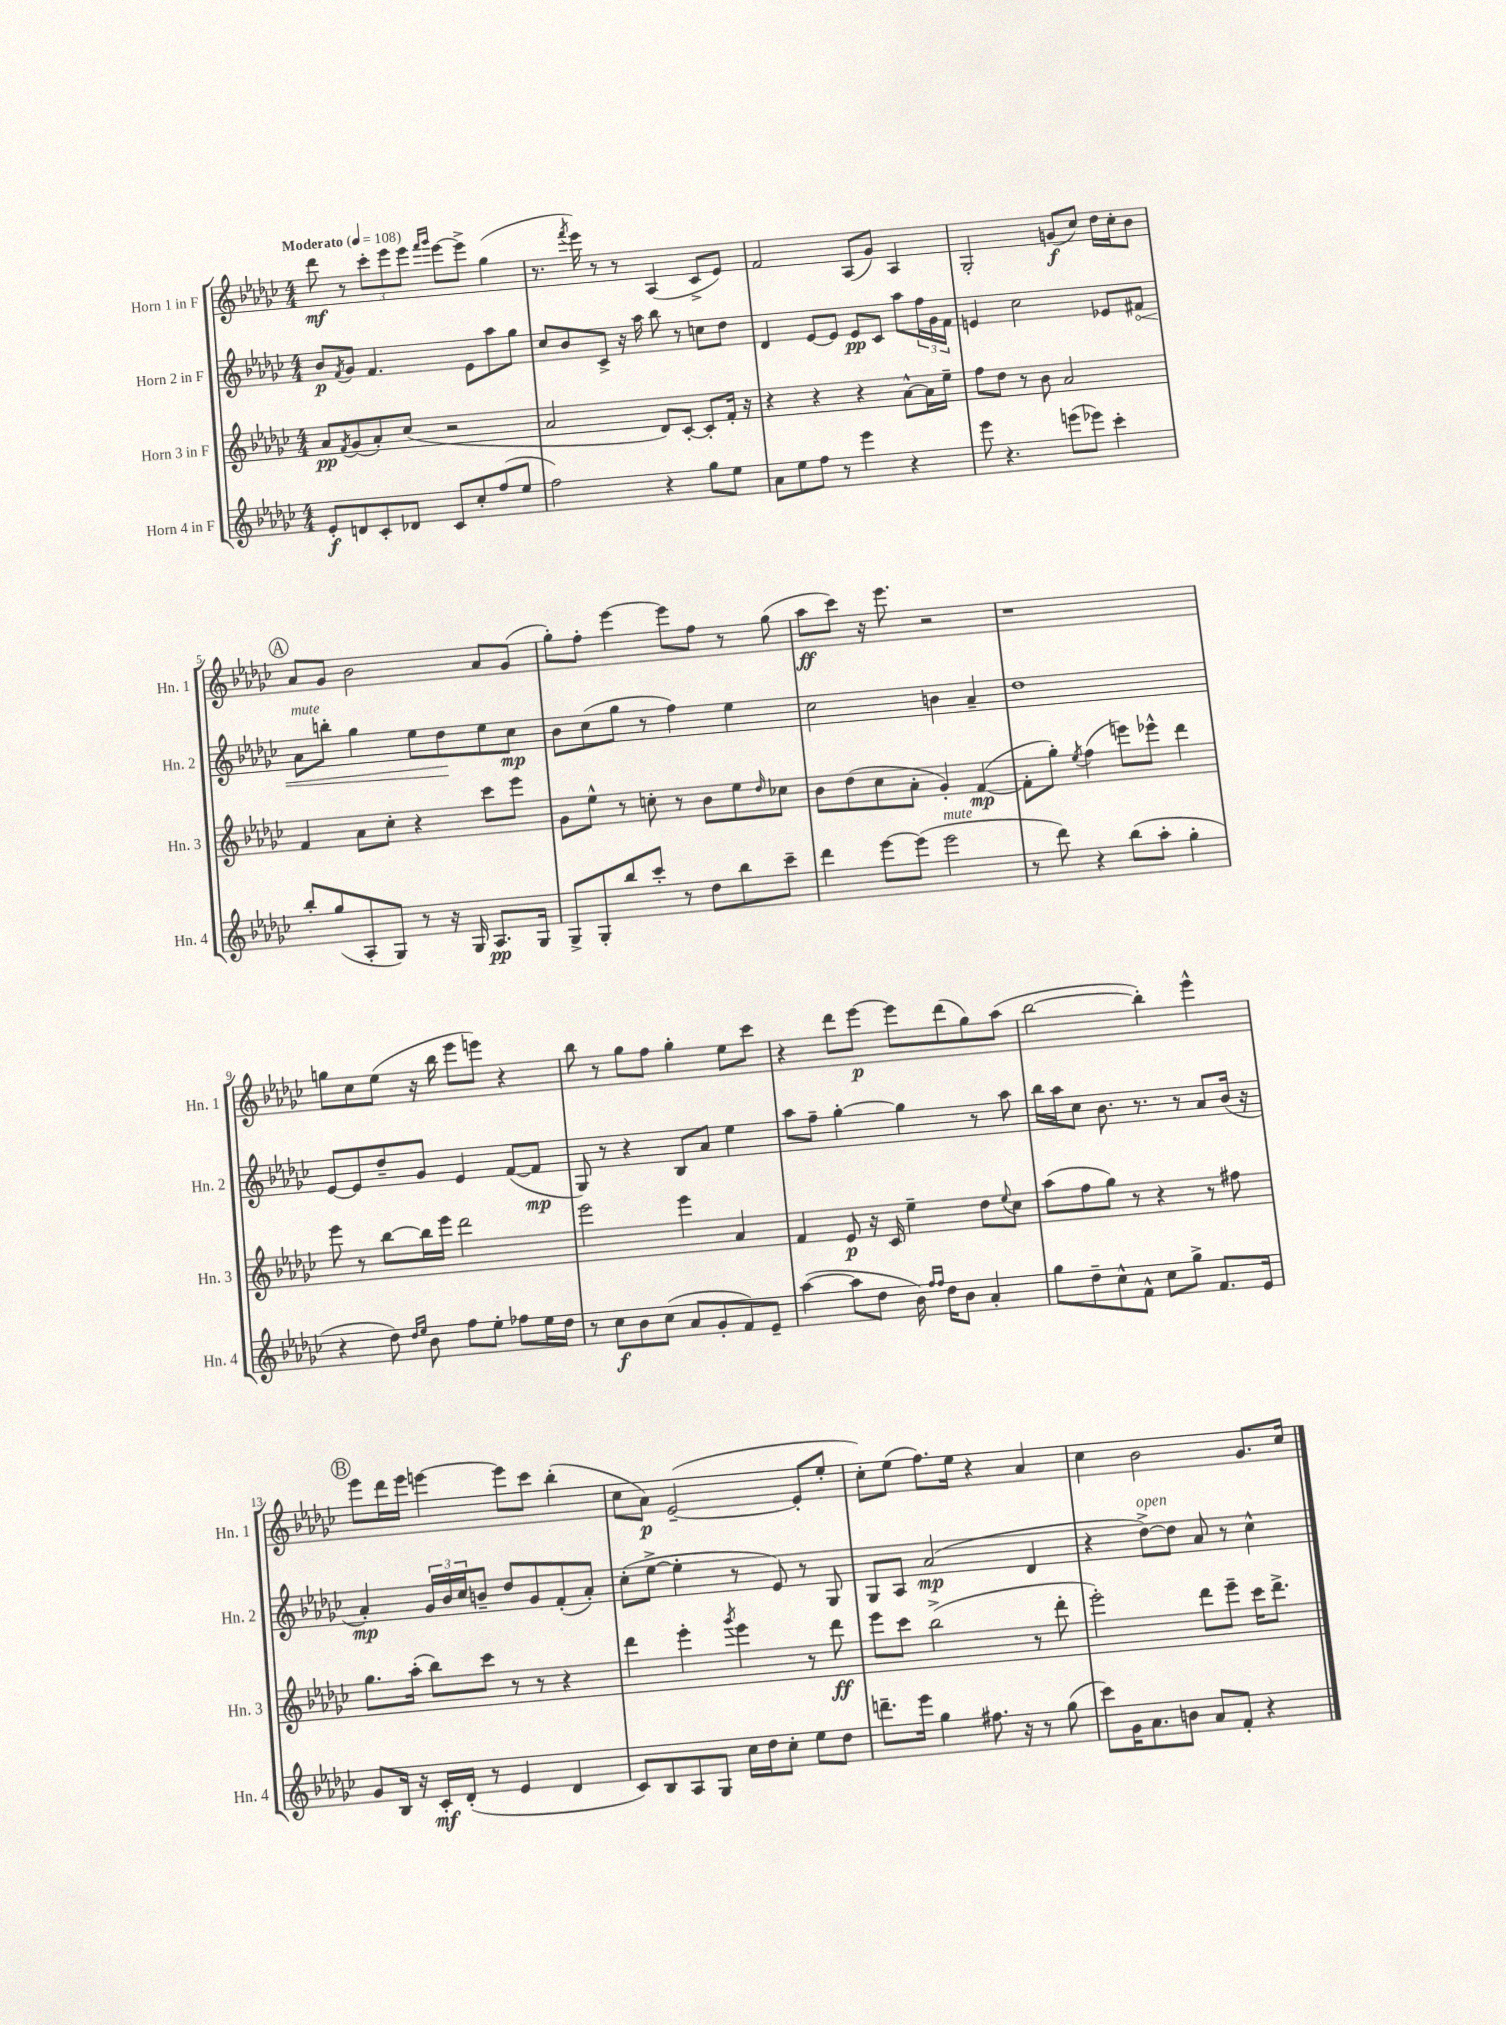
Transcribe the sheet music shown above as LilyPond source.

<<
\new StaffGroup <<
\new Staff = "s0" \with { instrumentName = "Horn 1 in F" shortInstrumentName = "Hn. 1" } {
    \clef treble \key ges \major \numericTimeSignature \time 4/4 \tempo "Moderato" 4 = 108
    des'''8\mf r8 \tuplet 3/2 { ces'''8-. ees'''8 ees'''8 } \grace { f'''16 ges'''16 } ees'''8~ ees'''8-> ges''4( |
    r8. \acciaccatura { f'''8 } ees'''16) r8 r8 aes4( ces'8-> ees'8) |
    f'2 aes8( ges'8) aes4 |
    ges2-. g'8\f( ces''8) des''16 ces''16-. bes'8 |
    \mark \markup { \circle "A" } aes'8 ges'8 bes'2 aes'8 ges'8( |
    ges''8-.) f''8-. ees'''4~ ees'''8 f''8 r8 ges''8( |
    aes''8\ff ces'''8) r16 ees'''8. r2 |
    r1 |
    g''8 ces''8 ees''8( r16 bes''16 ees'''8 e'''8) r4 |
    bes''8 r8 ges''8 f''8 ges''4-. ees''8 ces'''8 |
    r4 des'''8 ees'''8~\p ees'''8 des'''8( ges''8) aes''8( |
    bes''2~ bes''4-.) ees'''4-^ |
    \mark \markup { \circle "B" } ees'''8 des'''16 ees'''16 e'''4~ e'''8 ces'''8 bes''4-.( |
    ces''8 aes'8\p) ees'2~--( ees'8-. ees''8-. |
    ces''8-.) ees''8( f''8.) ees''16 r4 aes'4 |
    ces''4 bes'2 ges'8. ces''16 \bar "|." |
}
\new Staff = "s1" \with { instrumentName = "Horn 2 in F" shortInstrumentName = "Hn. 2" } {
    \clef treble \key ges \major \numericTimeSignature \time 4/4
    bes'8\p \acciaccatura { f'8 } ges'8 f'4. ees'8 aes''8 ges''8 |
    ces''8 bes'8 ces'8-> r16 aes''16 bes''8 r8 c''8 des''8 |
    des'4 ees'8~ ees'8 ees'8\pp ces'8 aes''8 \tuplet 3/2 { f''16 ges'16 f'16 } |
    e'4 ces''2 ees'8 \once \override Hairpin.circled-tip = ##t fis'8\< |
    \mark \markup { \circle "A" } aes'8^\markup { \italic "mute" } b''8-. ges''4 ees''8 des''8\! ees''8 ces''8\mp |
    bes'8 ces''8( ges''8 r8 f''4) ees''4 |
    ces''2 b'4 aes'4-- |
    des''1 |
    ees'8~ ees'8 des''8-- ges'8 ees'4 f'8~( f'8\mp |
    ges8) r8 r4 bes8 aes'8 ees''4 |
    aes''8 f''8-- ges''4~-. ges''4 r8 aes''8 |
    bes''16 aes''16 ces''8 bes'8. r8. r8 aes'8 bes'16( r16 |
    \mark \markup { \circle "B" } aes'4-.\mp) \tuplet 3/2 { ges'16 bes'16 ces''16 } b'8-- des''8 ges'8 f'8-.( aes'8-.) |
    ces''8-.( ees''8~-> ees''4-. r8 ees'8) r8 ges8 |
    ges8 aes8 aes'2\mp( des'4 |
    r4 des''8~->^\markup { \italic "open" }) des''8 aes'8 r8 ces''4-^ \bar "|." |
}
\new Staff = "s2" \with { instrumentName = "Horn 3 in F" shortInstrumentName = "Hn. 3" } {
    \clef treble \key ges \major \numericTimeSignature \time 4/4
    aes'8\pp \acciaccatura { f'8 } ges'8( aes'8-.) ces''8( r2 |
    aes'2 des'8) ces'8~-. ces'8-. f'16-. r16 |
    r4 r4 r4 aes'8~-^ aes'16 ees''16-- |
    f''8 des''8 r8 bes'8 aes'2 |
    \mark \markup { \circle "A" } f'4 aes'8 ces''8-. r4 ces'''8 ees'''8 |
    ges'8 ees''8-^ r8 c''8-. r8 bes'8 ees''8 \grace { des''16 } ces''8 |
    bes'8 des''8( ces''8 aes'8-. ges'4-.) f'4~\mp( |
    f'8-. ges''8-.) \acciaccatura { ees''8 } f''4( e'''8) ees'''8-^ des'''4 |
    ees'''8 r8 bes''8~ bes''16 ees'''16 des'''2 |
    ees'''2 ees'''4 aes'4 |
    f'4 ees'8\p r16 ces'16 ees''4-- des''8 \appoggiatura { ees''8 } ces''8 |
    aes''8( f''8 ges''8) r8 r4 r8 fis''8 |
    \mark \markup { \circle "B" } ges''8. aes''16-.( bes''8) ces'''8 r8 r8 r4 |
    des'''4 ees'''4-. \acciaccatura { ges'''8 } ees'''4 r8 des'''8\ff |
    ees'''8 ces'''8 bes''2->( r8 des'''8-. |
    ees'''2-.) des'''8 ees'''8-- ces'''16 des'''8.-> \bar "|." |
}
\new Staff = "s3" \with { instrumentName = "Horn 4 in F" shortInstrumentName = "Hn. 4" } {
    \clef treble \key ges \major \numericTimeSignature \time 4/4
    ees'8-.\f d'8 ces'8-. des'8 ces'8 ces''8-. f''8( ees''8 |
    f''2) r4 ges''8 ees''8 |
    aes'8 ees''8 f''8 r8 ees'''4 r4 |
    ees'''8 r4. e'''8( ees'''8) ces'''4-. |
    \mark \markup { \circle "A" } bes''8-. ges''8( aes8-. ges8) r8 r16 ges16 aes8.\pp ges16 |
    ges8-> ges8-. bes''8 ces'''8-. r8 des''8 bes''8 ces'''8-- |
    des'''4 ees'''8~ ees'''8( ees'''2^\markup { \italic "mute" } |
    r8 des'''8) r4 bes''8( aes''8-. ges''4-. |
    r4 des''8) \grace { des''16 ees''16 } bes'8 f''8 ees''8-. fes''8 ees''16 des''16 |
    r8 ces''8\f bes'8 ces''8( aes'8 ges'8-. f'8) ees'8-- |
    aes''4~( aes''8 des''8 bes'16) \grace { f''16 f''16 } des''16 bes'8 aes'4-. |
    ges''8 des''8-- ces''8-^ f'8-^ ces''8 ges''8-> f'8. ees'16 |
    \mark \markup { \circle "B" } ges'8 bes16 r16 ces'16-.\mf des'16-.( r8 ees'4 des'4 |
    ces'8) bes8 aes8 ges8 ces''16 des''16 ces''8-. ees''8 des''8 |
    d'''8.-- ees'''16 ges''4 fis''8. r16 r8 ges''8( |
    ces'''8) ges'16 aes'8. b'8 aes'8 f'8-. r4 \bar "|." |
}
>>
>>
